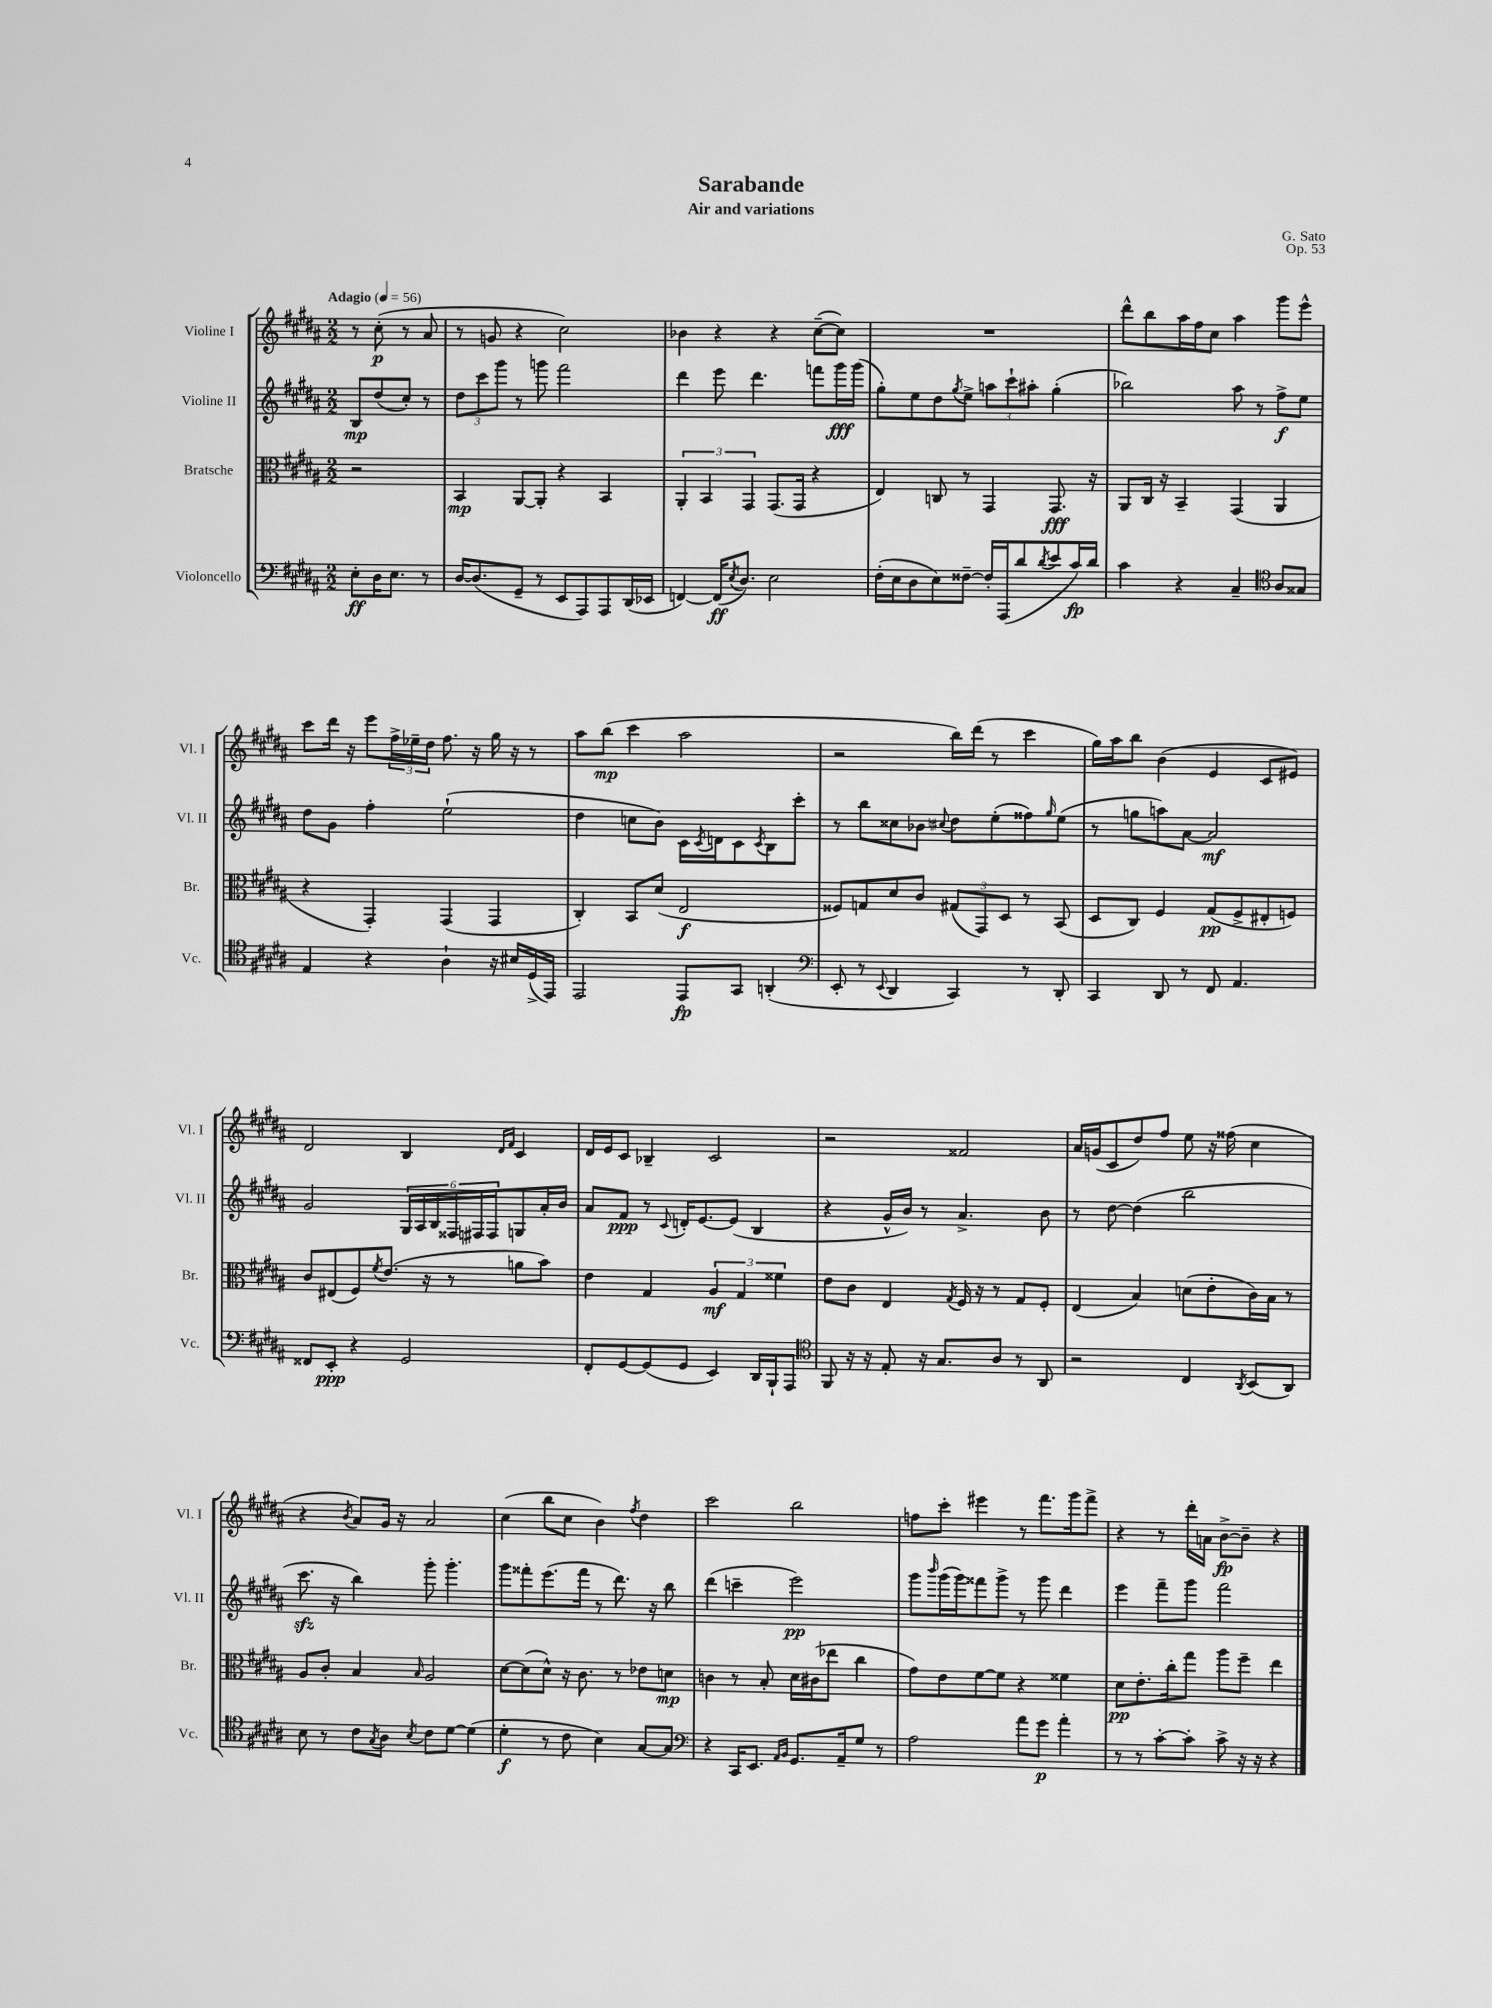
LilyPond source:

\header { title = "Sarabande" composer = "G. Sato" subtitle = "Air and variations" opus = "Op. 53" }
<<
\new StaffGroup <<
\new Staff = "s0" \with { instrumentName = "Violine I" shortInstrumentName = "Vl. I" } {
    \clef treble \key b \major \numericTimeSignature \time 2/2 \partial 2 \tempo "Adagio" 4 = 56
    r8 cis''8-.\p( r8 ais'8 |
    r8 g'8 r4 cis''2) |
    bes'4 r4 r4 cis''8~--( cis''8) |
    R1 |
    dis'''8-^ b''8 ais''16 fis''16 cis''8 ais''4 gis'''8 e'''8-^ |
    cis'''8 dis'''16 r16 e'''8 \tuplet 3/2 { fis''16-> ees''16-- dis''16 } fis''8. r16 gis''16 r16 r8 |
    ais''8 b''8\mp( cis'''4 ais''2 |
    r2 b''16) dis'''16( r8 cis'''4 |
    gis''16) ais''16 b''8 b'4( e'4 cis'8 eis'8) |
    dis'2 b4 \grace { dis'16 fis'16 } cis'4 |
    dis'16 e'16 cis'8 bes4-- cis'2 |
    r2 fisis'2 |
    ais'16 g'16( cis'8 dis''8) fis''8 e''8 r16 fisis''16( cis''4 |
    r4 \acciaccatura { b'8 } ais'8) gis'16 r16 ais'2 |
    cis''4( b''8 cis''8 b'4) \acciaccatura { fis''8 } dis''4 |
    cis'''2 b''2 |
    f''8 cis'''8-. eis'''4 r8 fis'''8. gis'''16 fis'''8-> |
    r4 r8 dis'''16-. a'16 b'8~->\fp b'8-- r4 \bar "|." |
}
\new Staff = "s1" \with { instrumentName = "Violine II" shortInstrumentName = "Vl. II" } {
    \clef treble \key b \major \numericTimeSignature \time 2/2 \partial 2
    b8\mp dis''8( cis''8-.) r8 |
    \tuplet 3/2 { dis''8 cis'''8 gis'''8 } r8 g'''8 fis'''2 |
    dis'''4 e'''8 dis'''4. f'''8 gis'''16\fff gis'''16( |
    gis''8-.) e''8 dis''8 \acciaccatura { gis''8 } e''8-> \tuplet 3/2 { a''8 cis'''8-! ais''8-. } gis''4-.( |
    bes''2) ais''8 r8 fis''8->\f e''8 |
    dis''8 gis'8 fis''4-. e''2-!( |
    dis''4 c''8 b'8) cis'16 \acciaccatura { cis'8 } d'16 cis'8 \acciaccatura { cis'8 } b8 cis'''8-. |
    r8 b''8 cisis''8 bes'8 \appoggiatura { cis''8 } dis''8 e''8-.( fisis''8) \grace { gis''16 } e''8( |
    r8 g''8 a''8) ais'8~ ais'2\mf |
    gis'2 \tuplet 6/4 { gis16 ais16 b16 fisis16 fis16 fis16 } g8 ais'16-. b'16 |
    ais'8 fis'8\ppp r8 \appoggiatura { cis'8 } d'16-. e'8.~ e'8( b4 |
    r4 gis'16-^ b'16) r8 ais'4.-> b'8 |
    r8 dis''8~ dis''4( b''2 |
    cis'''8.\sfz r16 b''4) gis'''8-. gis'''4.-. |
    gis'''8 fisis'''8-. e'''8.( fisis'''16 r8 dis'''8.) r16 b''8 |
    dis'''4( c'''4-- e'''2\pp) |
    gis'''8 \grace { b'''16 } gis'''16( gis'''16) fisis'''8 gis'''8-> r8 gis'''8 dis'''4 |
    e'''4 fis'''8-- gis'''8 fis'''2 \bar "|." |
}
\new Staff = "s2" \with { instrumentName = "Bratsche" shortInstrumentName = "Br." } {
    \clef alto \key b \major \numericTimeSignature \time 2/2 \partial 2
    r2 |
    b,4\mp ais,8~ ais,8-. r4 b,4 |
    \tuplet 3/2 { ais,4-. b,4 gis,4 } gis,8.( gis,16 r4 |
    e4) c8 r8 gis,4 gis,8.\fff r16 |
    ais,8 cis16 r16 b,4-- gis,4( ais,4 |
    r4 gis,4-.) gis,4( gis,4 |
    cis4-.) b,8 dis'8( e2\f |
    fisis8) g8 dis'8 cis'8 \tuplet 3/2 { gis8( gis,8) dis8 } r8 b,8( |
    dis8 cis8) fis4 gis8\pp( fis8-> eis8-. f8) |
    cis'8 eis8( fis8) \acciaccatura { fis'8 } e'8.( r16 r8 a'8 b'8) |
    e'4 gis4 \tuplet 3/2 { ais4\mf gis4 fisis'4 } |
    e'8 cis'8 e4 \acciaccatura { gis8 } fis16 r16 r8 gis8 fis8-. |
    e4( b4) d'8( e'8-. cis'16) b16 r8 |
    ais8 cis'8-. b4 \grace { b16 } ais2 |
    dis'8~ dis'8( dis'8-^) r16 cis'8. r8 ees'8 d'8\mp |
    c'4 r8 b8-. dis'16 cis'16( ees''8 cis''4 |
    gis'8) e'8 fis'8~ fis'8 r4 fisis'4 |
    dis'8\pp e'8.-. cis''16-. gis''8 ais''8 fis''8-- e''4 \bar "|." |
}
\new Staff = "s3" \with { instrumentName = "Violoncello" shortInstrumentName = "Vc." } {
    \clef bass \key b \major \numericTimeSignature \time 2/2 \partial 2
    e8-.\ff dis16 e8. r8 |
    dis16~ dis8.( gis,8-- r8 e,8 ais,,8) ais,,8 dis,16( ees,16 |
    f,4~) f,16\ff( \acciaccatura { e8 } dis8.) e2 |
    fis16-.( e16 dis8 e8) fisis8~-- fisis16-. ais,,16( dis'8 \acciaccatura { dis'8 } e'8 cis'16\fp) dis'16 |
    cis'4 r4 cis4-- \clef tenor ais8 gisis8 |
    e4 r4 ais4-! r16 bis16 dis16->( e,16) |
    e,2 e,8\fp gis,8 a,4-.( |
    \clef bass e,8-. r8 \appoggiatura { e,8 } dis,4 cis,4) r8 dis,8-. |
    cis,4 dis,8 r8 fis,8 ais,4. |
    fisis,8 e,8-.\ppp r4 gis,2 |
    fis,8-. gis,8~ gis,8( gis,8 e,4) dis,16 b,,16-! ais,,8 |
    \clef tenor fis,8 r16 r16 e8-. r16 gis8. ais8 r8 ais,8 |
    r2 cis4 \acciaccatura { ais,8 } b,8( ais,8) |
    b8 r8 cis'8 \acciaccatura { gis8 } ais8 \acciaccatura { b8 } cis'8 dis'8~ dis'4( |
    dis'4-.\f r8 cis'8 b4) gis8~ gis8 |
    \clef bass r4 cis,16 e,8. \grace { ais,16 b,16 } gis,8. ais,16-- gis8 r8 |
    ais2 ais'8 gis'8\p ais'4-. |
    r8 r8 cis'8~-. cis'8-. cis'8-> r16 r16 r4 \bar "|." |
}
>>
>>
\layout { \context { \Score \remove "Bar_number_engraver" } }
